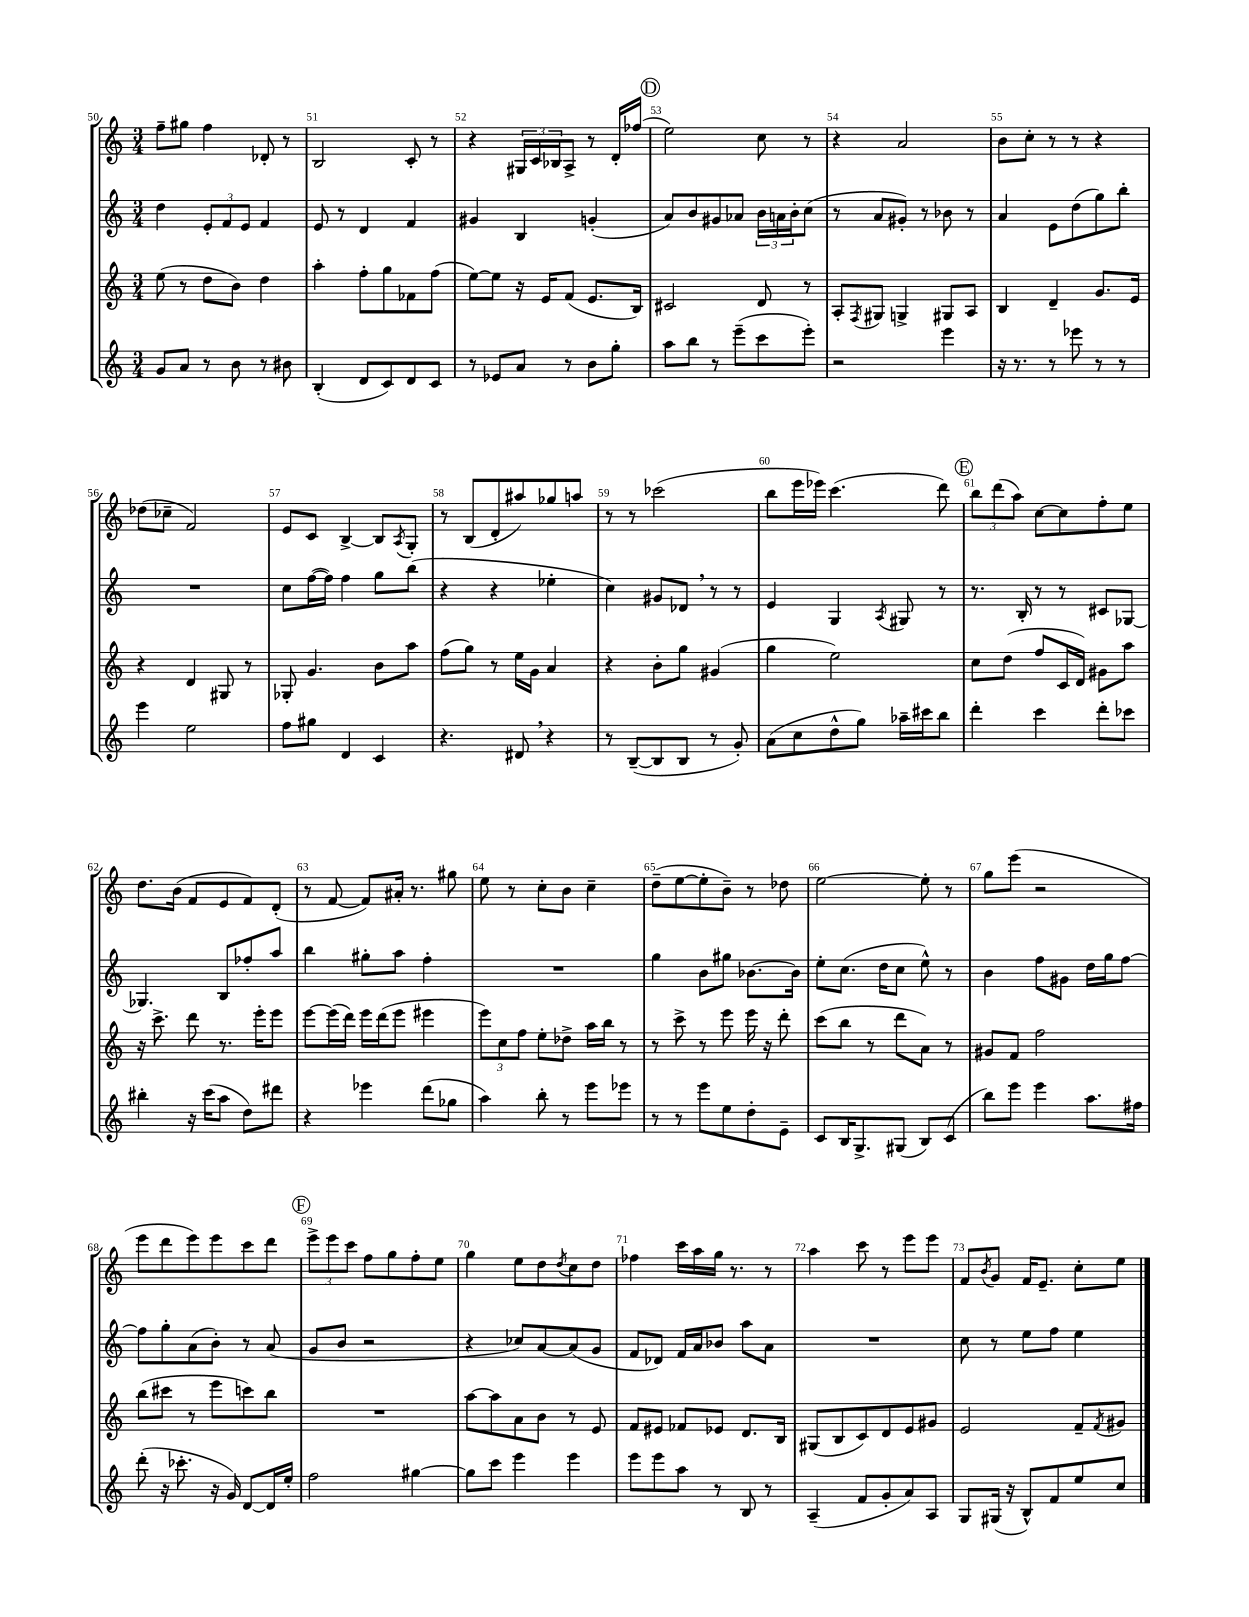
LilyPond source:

<<
\new StaffGroup <<
\new Staff = "s0" {
    \clef treble \key c \major \numericTimeSignature \time 3/4
    f''8-- gis''8 f''4 des'8-. r8 |
    b2 c'8-. r8 |
    r4 \tuplet 3/2 { gis16 c'16 bes16 } a8-> r8 d'16-. fes''16( |
    \mark \markup { \circle "D" } e''2) c''8 r8 |
    r4 a'2 |
    b'8 c''8-. r8 r8 r4 |
    des''8( ces''8-- f'2) |
    e'8 c'8 b4~-> b8 \acciaccatura { a8 } g8-. |
    r8 b8( d'8-. ais''8) ges''8 a''8 |
    r8 r8 ces'''2( |
    b''8 e'''16 ees'''16) c'''4.( d'''8) |
    \mark \markup { \circle "E" } \tuplet 3/2 { b''8 d'''8( a''8) } c''8~ c''8 f''8-. e''8 |
    d''8. b'16( f'8 e'8 f'8) d'8-.( |
    r8 f'8~ f'8) ais'16-. r8. gis''8 |
    e''8 r8 c''8-. b'8 c''4-- |
    d''8--( e''8~ e''8-. b'8--) r8 des''8 |
    e''2~ e''8-. r8 |
    g''8 e'''8( r2 |
    e'''8 d'''8 e'''8) e'''8 c'''8 d'''8 |
    \mark \markup { \circle "F" } \tuplet 3/2 { e'''8-> e'''8 c'''8 } f''8 g''8 f''8-. e''8 |
    g''4 e''8 d''8 \acciaccatura { d''8 } c''8 d''8 |
    fes''4 c'''16 a''16 g''16 r8. r8 |
    a''4 c'''8 r8 e'''8 e'''8 |
    f'8 \acciaccatura { b'8 } g'8 f'16 e'8.-- c''8-. e''8 \bar "|." |
}
\new Staff = "s1" {
    \clef treble \key c \major \numericTimeSignature \time 3/4
    d''4 \tuplet 3/2 { e'8-. f'8 e'8 } f'4 |
    e'8 r8 d'4 f'4 |
    gis'4 b4 g'4-.( |
    \mark \markup { \circle "D" } a'8) b'8 gis'8 aes'8 \tuplet 3/2 { b'16 a'16 b'16-. } c''8( |
    r8 a'8 gis'8-.) r8 bes'8 r8 |
    a'4 e'8 d''8( g''8) b''8-. |
    R2. |
    c''8 f''16~( f''16) f''4 g''8 b''8( |
    r4 r4 ees''4-. |
    c''4) gis'8 des'8 \breathe r8 r8 |
    e'4 g4 \acciaccatura { a8 } gis8 r8 |
    \mark \markup { \circle "E" } r8. b16-. r8 r8 cis'8 ges8~ |
    ges4. b8 fes''8-. a''8 |
    b''4 gis''8-. a''8 f''4-. |
    R2. |
    g''4 b'8 gis''8 bes'8.~ bes'16 |
    e''8-. c''8.( d''16 c''8 e''8-^) r8 |
    b'4 f''8 gis'8 d''16 g''16 f''8~ |
    f''8 g''8-. a'8( b'8-.) r8 a'8( |
    \mark \markup { \circle "F" } g'8 b'8 r2 |
    r4 ces''8) a'8~ a'8( g'8 |
    f'8 des'8) f'16 a'16 bes'8 a''8 a'8 |
    R2. |
    c''8 r8 e''8 f''8 e''4 \bar "|." |
}
\new Staff = "s2" {
    \clef treble \key c \major \numericTimeSignature \time 3/4
    e''8( r8 d''8 b'8) d''4 |
    a''4-. f''8-. g''8 fes'8 f''8( |
    e''8~) e''8 r16 e'16 f'8( e'8. b16) |
    \mark \markup { \circle "D" } cis'2 d'8 r8 |
    a8-. \acciaccatura { f8 } gis8 g4-> gis8 a8 |
    b4 d'4-- g'8. e'16 |
    r4 d'4 gis8 r8 |
    ges8-. g'4. b'8 a''8 |
    f''8( g''8) r8 e''16 g'16 a'4 |
    r4 b'8-. g''8 gis'4( |
    g''4 e''2) |
    \mark \markup { \circle "E" } c''8 d''8( f''8 c'16 d'16) gis'8 a''8 |
    r16 c'''8.-> d'''8 r8. e'''16-. e'''8 |
    e'''8~ e'''16( d'''16) e'''16 d'''16( e'''8 eis'''4 |
    \tuplet 3/2 { e'''8) c''8 f''8 } e''8-. des''8-> a''16 b''16 r8 |
    r8 c'''8-> r8 e'''8 e'''16 r16 d'''8-. |
    c'''8( b''8 r8 d'''8 a'8) r8 |
    gis'8 f'8 f''2 |
    b''8( cis'''8 r8 e'''8 c'''8) b''8 |
    \mark \markup { \circle "F" } R2. |
    a''8~ a''8 a'8 b'8 r8 e'8 |
    f'8 eis'8 fes'8 ees'8 d'8. b16 |
    gis8( b8 c'8) d'8 e'8 gis'8 |
    e'2 f'8-- \acciaccatura { f'8 } gis'8 \bar "|." |
}
\new Staff = "s3" {
    \clef treble \key c \major \numericTimeSignature \time 3/4
    g'8 a'8 r8 b'8 r8 bis'8 |
    b4-.( d'8 c'8) d'8 c'8 |
    r8 ees'8 a'8 r8 b'8 g''8-. |
    \mark \markup { \circle "D" } a''8 b''8 r8 e'''8--( c'''8 e'''8-.) |
    r2 e'''4 |
    r16 r8. r8 ees'''8 r8 r8 |
    e'''4 e''2 |
    f''8 gis''8 d'4 c'4 |
    r4. dis'8 \breathe r4 |
    r8 b8~--( b8 b8 r8 g'8-.) |
    a'8( c''8 d''8-^ g''8) aes''16-- cis'''16 b''8 |
    \mark \markup { \circle "E" } d'''4-. c'''4 d'''8-. ces'''8 |
    bis''4-. r16 c'''16( a''8 d''8) dis'''8 |
    r4 ees'''4 d'''8( ges''8 |
    a''4) b''8-. r8 e'''8 ees'''8 |
    r8 r8 e'''8 e''8 d''8-. e'8-- |
    c'8 b16 g8.-> gis8( b8) c'8( |
    b''8) e'''8 e'''4 a''8. fis''16 |
    d'''8-.( r16 ces'''8.-. r16 g'16) d'8~ d'16 e''16-. |
    \mark \markup { \circle "F" } f''2 gis''4~ |
    gis''8 c'''8 e'''4 e'''4 |
    e'''8 e'''8 a''8 r8 b8 r8 |
    a4--( f'8 g'8-. a'8) a8 |
    g8 gis16( r16 b8-^) f'8 e''8 c''8 \bar "|." |
}
>>
>>
\layout { \context { \Score currentBarNumber = #50 \override BarNumber.break-visibility = ##(#f #t #t) barNumberVisibility = #all-bar-numbers-visible } }
